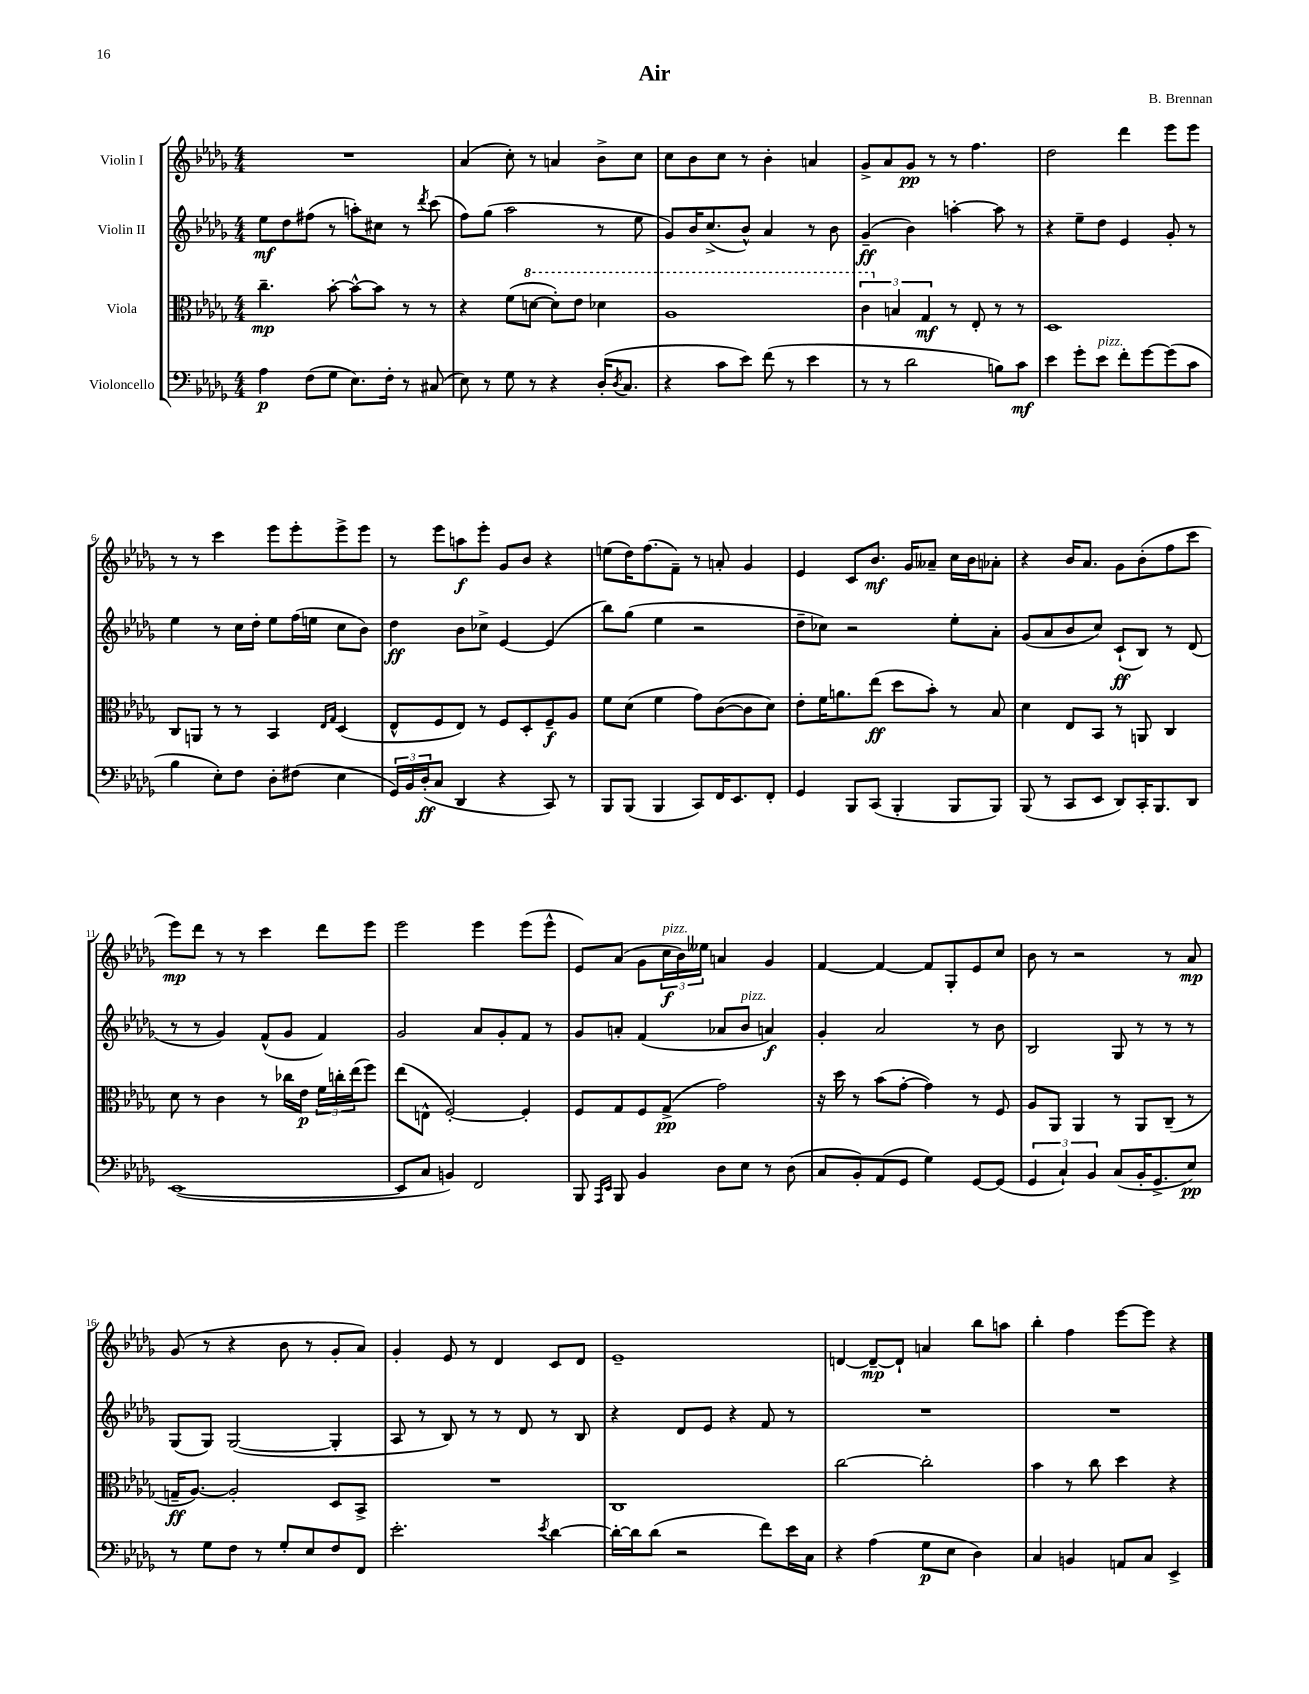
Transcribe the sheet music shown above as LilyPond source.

\header { title = "Air" composer = "B. Brennan" }
<<
\new StaffGroup <<
\new Staff = "s0" \with { instrumentName = "Violin I" } {
    \clef treble \key des \major \numericTimeSignature \time 4/4
    R1 |
    aes'4( c''8-.) r8 a'4 bes'8-> c''8 |
    c''8 bes'8 c''8 r8 bes'4-. a'4 |
    ges'8-> aes'8 ges'8\pp r8 r8 f''4. |
    des''2 des'''4 ees'''8 ees'''8 |
    r8 r8 c'''4 ees'''8 ees'''8-. ees'''8-> ees'''8 |
    r8 ees'''8 a''8\f ees'''8-. ges'8 bes'8 r4 |
    e''8( des''16) f''8.( f'8--) r8 a'8-. ges'4 |
    ees'4 c'8 bes'8.\mf ges'16 aeses'8-- c''16 bes'16 aes'8-. |
    r4 bes'16 aes'8. ges'8 bes'8-.( f''8 c'''8 |
    ees'''8\mp) des'''8 r8 r8 c'''4 des'''8 ees'''8 |
    ees'''2 ees'''4 ees'''8( ees'''8-^ |
    ees'8) aes'8( ges'8 \tuplet 3/2 { c''16\f^\markup { \italic "pizz." } bes'16) eeses''16 } a'4 ges'4 |
    f'4~ f'4~ f'8 ges8-. ees'8 c''8 |
    bes'8 r8 r2 r8 aes'8\mp |
    ges'8( r8 r4 bes'8 r8 ges'8-. aes'8) |
    ges'4-. ees'8 r8 des'4 c'8 des'8 |
    ees'1-- |
    d'4~ d'8~--\mp d'8-! a'4 bes''8 a''8 |
    bes''4-. f''4 ees'''8~ ees'''8 r4 \bar "|." |
}
\new Staff = "s1" \with { instrumentName = "Violin II" } {
    \clef treble \key des \major \numericTimeSignature \time 4/4
    ees''8\mf des''8 fis''8( r8 a''8-.) cis''8 r8 \acciaccatura { des'''8 } c'''8( |
    f''8) ges''8( aes''2 r8 ees''8 |
    ges'8) bes'16 c''8.->( bes'8-^) aes'4 r8 bes'8 |
    ges'4--\ff( bes'4) a''4~-. a''8 r8 |
    r4 ees''8-- des''8 ees'4 ges'8-. r8 |
    ees''4 r8 c''16 des''16-. ees''8 f''16( e''16 c''8 bes'8) |
    des''4\ff bes'8 ces''8-> ees'4~ ees'4( |
    bes''8) ges''8( ees''4 r2 |
    des''8-- ces''8) r2 ees''8-. aes'8-. |
    ges'8( aes'8 bes'8 c''8) c'8-!\ff( bes8) r8 des'8( |
    r8 r8 ges'4) f'8-^( ges'8 f'4) |
    ges'2 aes'8 ges'8-. f'8 r8 |
    ges'8 a'8-. f'4( aes'8 bes'8^\markup { \italic "pizz." } a'4\f) |
    ges'4-. aes'2 r8 bes'8 |
    bes2 ges8 r8 r8 r8 |
    ges8( ges8) ges2~( ges4-. |
    aes8 r8 bes8) r8 r8 des'8 r8 bes8 |
    r4 des'8 ees'8 r4 f'8 r8 |
    R1 |
    R1 \bar "|." |
}
\new Staff = "s2" \with { instrumentName = "Viola" } {
    \clef alto \key des \major \numericTimeSignature \time 4/4
    c''4.--\mp bes'8~-. bes'8~-^ bes'8 r8 r8 |
    r4 f'8( \ottava #1 d''8~ d''8-.) ees''8 des''4 |
    aes'1 |
    \tuplet 3/2 { c''4 \ottava #0 b4 ges4\mf } r8 ees8-. r8 r8 |
    des1 |
    c8 a,8 r8 r8 bes,4 \grace { ees16 ges16 } des4( |
    ees8-^ f8 ees8) r8 f8 des8-. f8--\f aes8 |
    f'8 des'8( f'4 ges'8) c'8~( c'8 des'8) |
    ees'8-. f'16 a'8. ees''8\ff( des''8 bes'8-.) r8 bes8 |
    des'4 ees8 bes,8 r8 a,8 c4 |
    des'8 r8 c'4 r8 ces''16 ees'16\p \tuplet 3/2 { f'16 c''16-. ees''16( } f''8) |
    ees''8( e8-^ f2~-.) f4-. |
    f8 ges8 f8 ges8->\pp( ges'2) |
    r16 des''16 r8 bes'8( ges'8~-. ges'4) r8 f8 |
    aes8 aes,8 aes,4 r8 aes,8 c8--( r8 |
    g16--\ff aes8.~) aes2-. des8 bes,8-> |
    R1 |
    c1 |
    c''2~ c''2-. |
    bes'4 r8 c''8 des''4 r4 \bar "|." |
}
\new Staff = "s3" \with { instrumentName = "Violoncello" } {
    \clef bass \key des \major \numericTimeSignature \time 4/4
    aes4\p f8( ges8 ees8.) f16-. r8 cis8( |
    ees8) r8 ges8 r8 r4 des16-.( \acciaccatura { des8 } c8. |
    r4 c'8 ees'8) f'8( r8 ees'4 |
    r8 r8 des'2 b8) c'8\mf |
    ees'4 ges'8-. ees'8^\markup { \italic "pizz." } f'8-. ges'8~ ges'8( c'8 |
    bes4 ees8-.) f8 des8-. fis8( ees4 |
    \tuplet 3/2 { ges,16) bes,16 des16-.\ff( } c8 des,4 r4 c,8) r8 |
    bes,,8 bes,,8( bes,,4 c,8) f,16 ees,8. f,8-. |
    ges,4 bes,,8 c,8( bes,,4-. bes,,8 bes,,8) |
    bes,,8( r8 c,8 ees,8 des,8) c,16-. bes,,8. des,8 |
    ees,1~( |
    ees,8 c8 b,4) f,2 |
    bes,,8 \grace { aes,,16 ees,16 } bes,,8 bes,4 des8 ees8 r8 des8( |
    c8 bes,8-.) aes,8( ges,8 ges4) ges,8~ ges,8( |
    \tuplet 3/2 { ges,4 c4-!) bes,4 } c8( bes,16-. ges,8.-> ees8\pp) |
    r8 ges8 f8 r8 ges8-. ees8 f8 f,8 |
    ees'2.-. \acciaccatura { ees'8 } des'4~ |
    des'16~-. des'16 des'8( r2 f'8) ees'16 c16 |
    r4 aes4( ges8\p ees8 des4) |
    c4 b,4 a,8 c8 ees,4-> \bar "|." |
}
>>
>>
